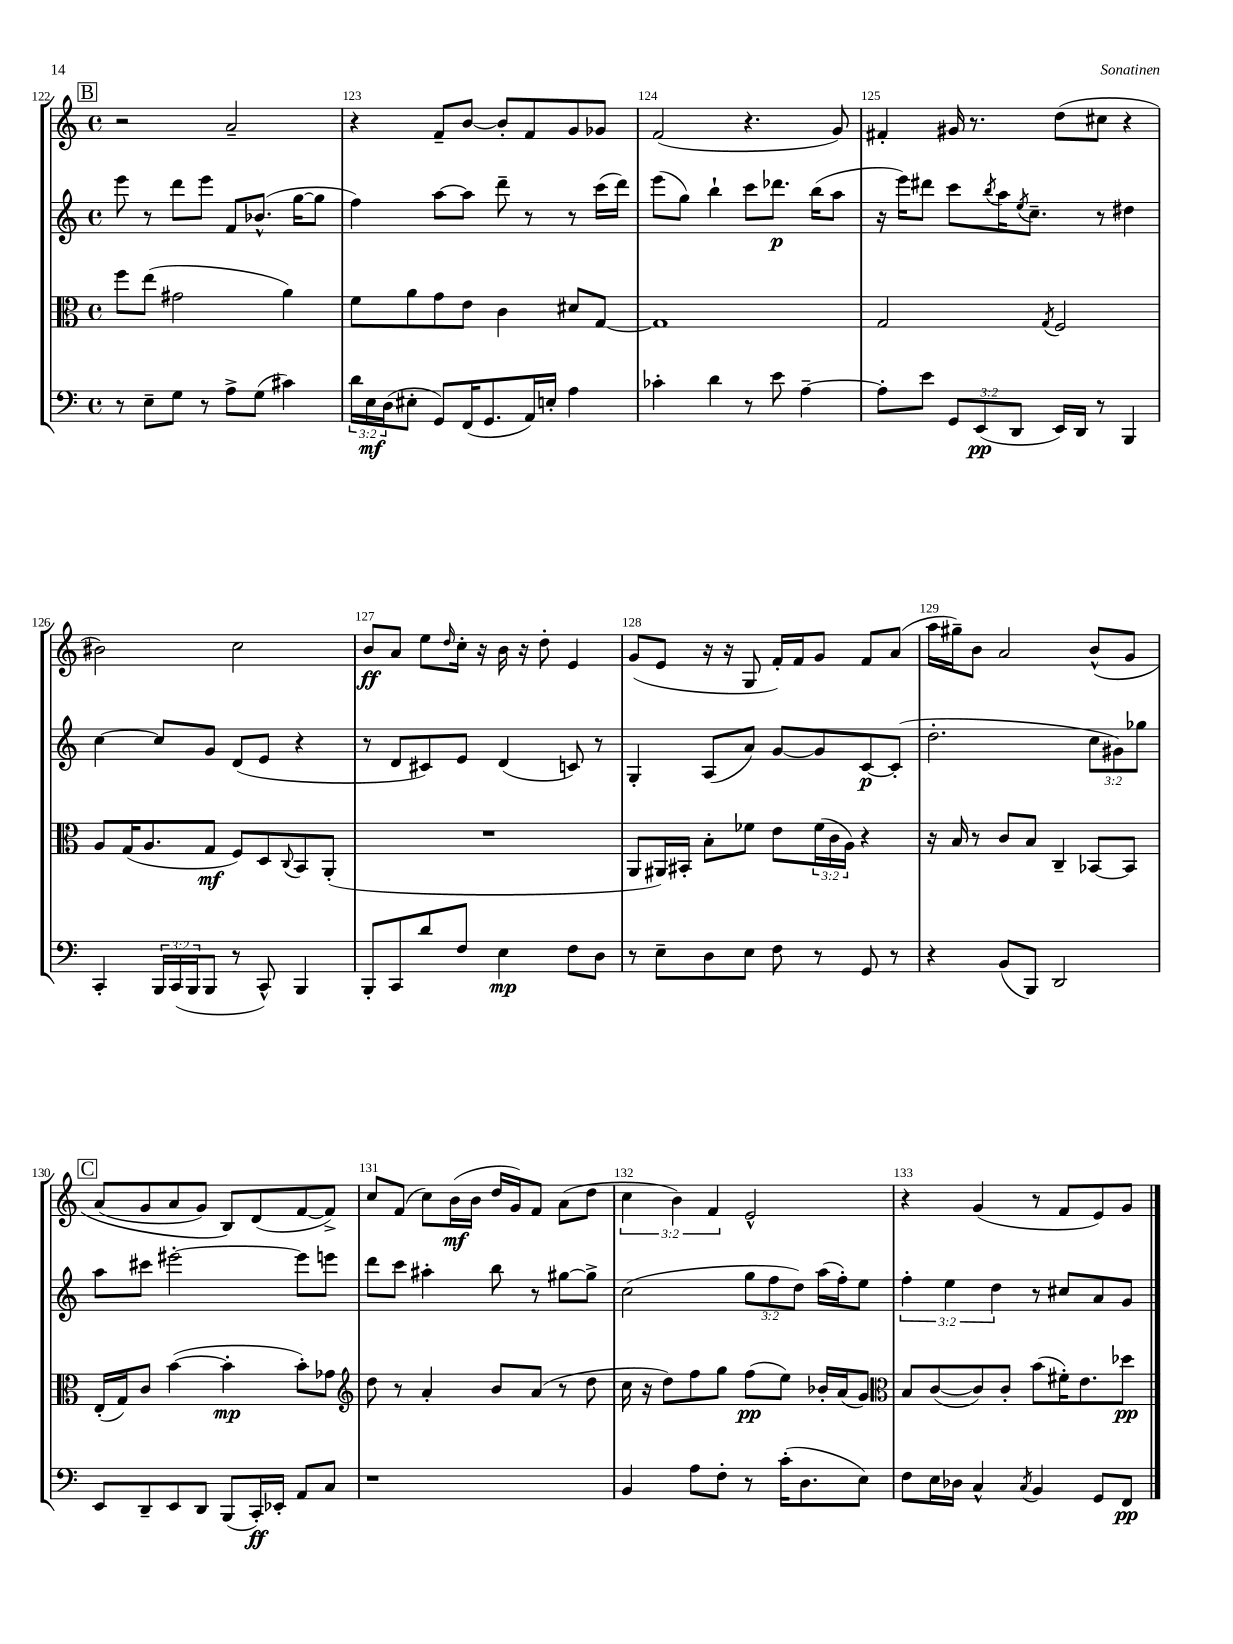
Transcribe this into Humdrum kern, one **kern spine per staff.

**kern	**kern	**kern	**kern
*staff4	*staff3	*staff2	*staff1
*clefF4	*clefC3	*clefG2	*clefG2
*k[]	*k[]	*k[]	*k[]
*M4/4	*M4/4	*M4/4	*M4/4
*met(c)	*met(c)	*met(c)	*met(c)
8r	8ff\L	8eee\	2r
8E~\L	(8ee\J	8r	.
8G\J	2g#\	8ddd\L	.
8r	.	8eee\J	.
8A^\L	.	8f/L	2a~/
(8G\J	.	(8.b-^^/J	.
4c#\)	4a\)	.	.
.	.	[16gg\LK	.
.	.	8gg\]J	.
=	=	=	=
24d\LL	8f\L	4ff\)	4r
24E\	.	.	.
(24D\J	.	.	.
8E#'\J	8a\	.	.
8GG/L)	8g\	[8aa\L	8f~/L
(16FF/K	8e\J	8aa\]J	[8b/J
8.GG/	.	.	.
.	4c\	8ddd~\	8b'/]L
16AA/L)	.	8r	8f/
16E'/JJ	.	.	.
4A\	8d#/L	8r	8g/
.	[8G/J	(16ccc\LL	8g-/J
.	.	16ddd\JJ)	.
=	=	=	=
4c-'\	1G]	(8eee\L	(2f/
.	.	8gg\J)	.
4d\	.	4bb`\	.
8r	.	8ccc\L	4.r
8e\	.	8.ddd-\J	.
[4A~\	.	.	.
.	.	(16bb\LK	.
.	.	8aa\J	8g/)
=	=	=	=
8A'\]L	2G/	16r	4f#'/
.	.	16eee\LK)	.
8e\J	.	8ddd#\J	.
12GG/L	.	8ccc\L	16g#/
.	.	.	8.r
(12EE/	.	.	.
.	.	8qbb/	.
.	.	16aa\K	.
12DD/J	.	.	.
.	.	8qee/	.
.	.	8.cc~\J	.
.	8qG/	.	.
16EE/LL)	2F/	.	(8dd\L
16DD/JJ	.	.	.
8r	.	8r	8cc#\J
4BBB/	.	4dd#\	4r
=	=	=	=
4CC'/	8A/L	[4cc\	2b#\)
.	(16G/K	.	.
.	8.A/	.	.
24BBB/LL	.	8cc/]L	.
(24CC/	.	.	.
24BBB/J	.	.	.
8BBB/J	8G/J	8g/J	.
8r	8F/L)	(8d/L	2cc\
8CC^^/)	8D/	8e/J	.
.	8qqC/	.	.
4BBB/	8BB/	4r	.
.	(8AA'/J	.	.
=	=	=	=
8BBB'/L	1r	8r	8b/L
8CC/	.	8d/L	8a/J
8d/	.	8c#/)	8ee\L
.	.	.	16qqdd/
8F/J	.	8e/J	16cc'\Jk
.	.	.	16r
4E\	.	(4d/	16b\
.	.	.	16r
.	.	.	8dd'\
8F\L	.	8c/)	4e/
8D\J	.	8r	.
=	=	=	=
8r	8AA/L	4G'/	(8g/L
8E~\L	16AA#/L)	.	8e/J
.	16BB#'/JJ	.	.
8D\	8B'\L	(8A/L	16r
.	.	.	16r
8E\J	8f-\J	8a/J)	8G/
8F\	8e\L	[8g/L	16f'/LL)
.	.	.	16f/J
8r	(24f-\L	8g/]	8g/J
.	24c\	.	.
.	24A\JJ)	.	.
8GG/	4r	[8c/	8f/L
8r	.	(8c'/]J	(8a/J
=	=	=	=
4r	16r	2.dd'\	16aa\LL
.	16B/	.	16gg#~\J)
.	8r	.	8b\J
(8BB/L	8c/L	.	2a/
8BBB/J)	8B/J	.	.
2DD/	4C~/	.	.
.	[8BB-/L	12cc\L	&(8b^^/L
.	.	12g#\)	.
.	8BB-/]J	.	8g/J
.	.	12gg-\J	.
=	=	=	=
8EE/L	(16E'/LL	8aa\L	(8a/L
.	16G/J)	.	.
8DD~/	8c/J	8ccc#\J	8g/
8EE/	([4b\	[2eee#'\	8a/
8DD/J	.	.	8g/J)
(8BBB/L	4b'\]	.	8B/L&)
16CC'/L)	.	.	(8d/
16EE-'/JJ	.	.	.
8AA/L	8b'\L)	8eee#\]L	[8f/
8C/J	8g-\J	8eee\J	8f^/]J)
=	=	=	=
*	*clefG2	*	*
1r	8dd\	8ddd\L	8cc/L
.	8r	8ccc\J	(8f/J
.	4a'/	4aa#'\	8cc\L)
.	.	.	(16b\L
.	.	.	16b\JJ
.	8b/L	8bb\	16dd/LL
.	.	.	16g/J)
.	(8a/J	8r	8f/J
.	8r	[8gg#\L	(8a\L
.	8dd\	8gg#^\]J	8dd\J
=	=	=	=
4BB/	16cc\	(2cc\	6cc\
.	16r	.	.
.	8dd\L)	.	.
.	.	.	6b\)
8A\L	8ff\	.	.
.	.	.	6f/
8F'\J	8gg\J	.	.
8r	(8ff\L	12gg\L	2e^^/
.	.	12ff\	.
(16c'\LK	8ee\J)	.	.
.	.	12dd\J)	.
8.D\	.	.	.
.	16b-'/LL	(16aa\LL	.
.	(16a/J	16ff'\J)	.
8E\J)	8g/J)	8ee\J	.
=	=	=	=
*	*clefC3	*	*
8F\L	8B/L	6ff'\	4r
16E\L	([8c/	.	.
.	.	6ee\	.
16D-\JJ	.	.	.
4C^^/	8c/])	.	(4g/
.	.	6dd\	.
.	8c'/J	.	.
8qC/	.	.	.
4BB/	(8b\L	8r	8r
.	16f#'\K)	8cc#/L	8f/L
.	8.e\	.	.
8GG/L	.	8a/	8e/)
8FF/J	8dd-\J	8g/J	8g/J
==	==	==	==
*-	*-	*-	*-
